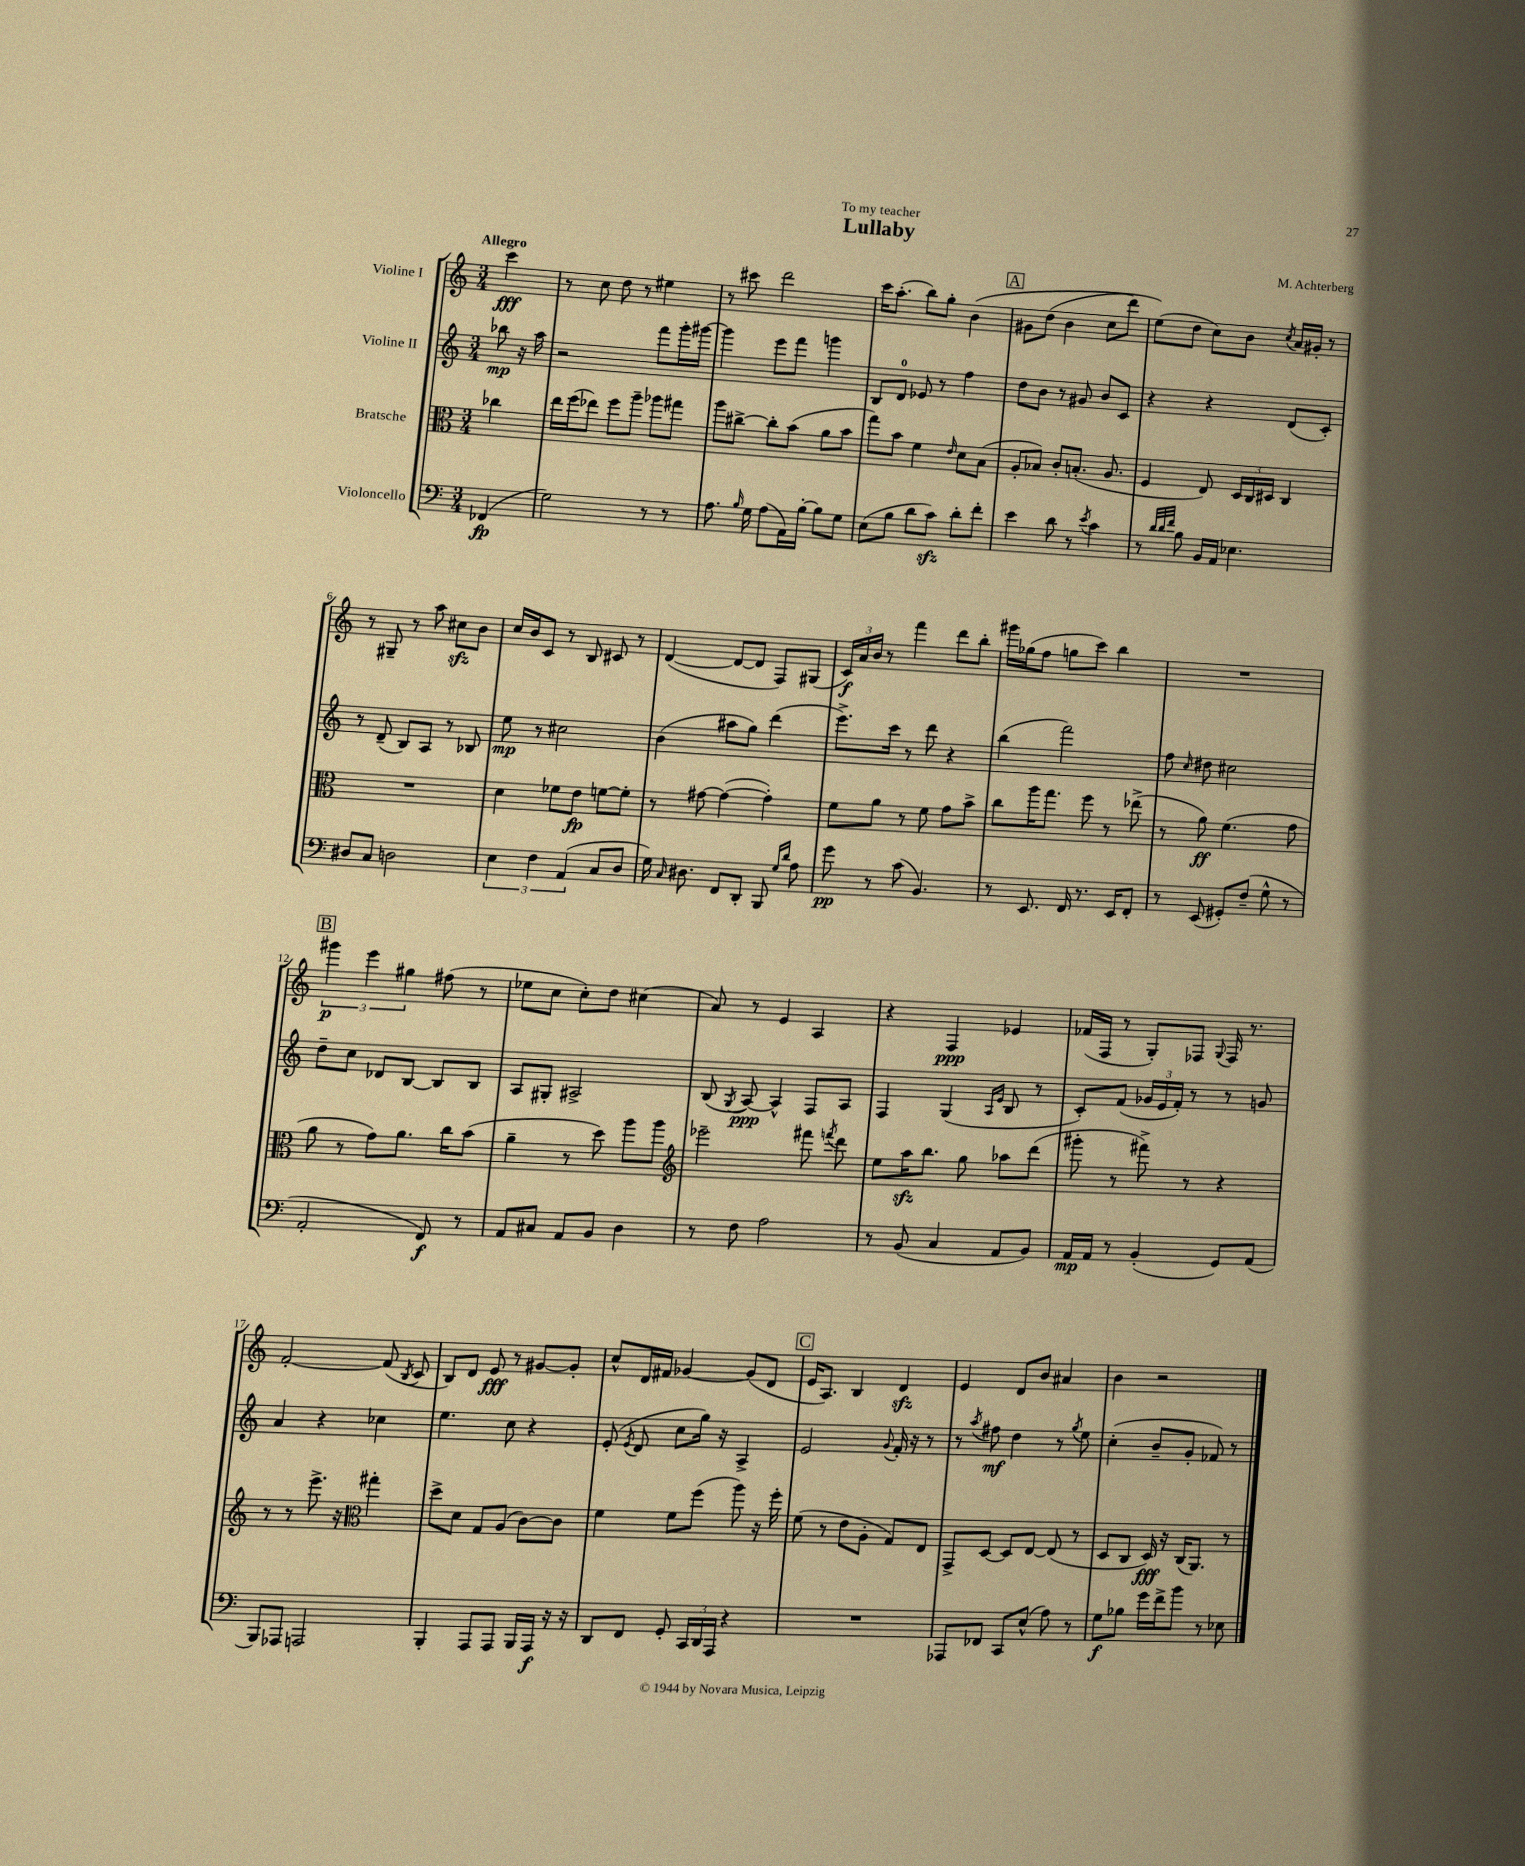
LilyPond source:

\header { title = "Lullaby" composer = "M. Achterberg" dedication = "To my teacher" }
<<
\new StaffGroup <<
\new Staff = "s0" \with { instrumentName = "Violine I" } {
    \clef treble \key c \major \numericTimeSignature \time 3/4 \partial 4 \tempo "Allegro"
    \autoBeamOff c'''4\fff |
    r8 c''8 d''8 r8 eis''4 |
    r8 cis'''8 d'''2 |
    c'''16[ a''8.]-.( b''8[) g''8]-. b'4\( |
    \mark \markup { \box "A" } gis'8[ d''8]( b'4 c''8[ d'''8]) |
    e''8[(\) d''8] c''8[) b'8] \acciaccatura { c''8 } a'16[ gis'16]-. r8 |
    r8 gis8-- r8 a''8 cis''8[\sfz b'8] |
    c''16[ b'16 c'8] r8 b8 cis'8 r8 |
    d'4~( d'8[~ d'8] f8[) gis8]( |
    \tuplet 3/2 { c'16[\f) a'16 b'16] } r8 f'''4 d'''8[ b''8]-. |
    gis'''16[ ges''16( f''8] g''8[ c'''8]) b''4 |
    R2. |
    \mark \markup { \box "B" } \tuplet 3/2 { gis'''4\p e'''4 gis''4 } fis''8( r8 |
    ees''8[ c''8] c''8[-.) d''8] cis''4( |
    a'8) r8 e'4 a4 |
    r4 f4\ppp ees'4 |
    fes'16[( f16] r8 g8[-.) fes8] \appoggiatura { g8 } fes16 r8. |
    f'2~-. f'8( \acciaccatura { b8 } c'8 |
    b8[) d'8] e'8\fff r8 gis'8[~ gis'8]-. |
    c''8[-^ d'16 fis'16] ges'4~ ges'8[( d'8] |
    \mark \markup { \box "C" } e'16[ a8.]) b4 d'4\sfz |
    e'4 d'8[ b'8] ais'4 |
    b'4 r2 \bar "|." |
}
\new Staff = "s1" \with { instrumentName = "Violine II" } {
    \clef treble \key c \major \numericTimeSignature \time 3/4 \partial 4
    \autoBeamOff bes''8\mp r16 a''16 |
    r2 f'''8[ g'''16-. gis'''16]~ |
    gis'''4 e'''8[ f'''8] g'''4 |
    b8[ d'8]-0 ees'8 r8 f''4 |
    \mark \markup { \box "A" } d''8[ b'8] r8 gis'8 b'8[ c'8] |
    r4 r4 d'8[( c'8]-.) |
    r8 d'8--( b8[) a8] r8 bes8 |
    e''8\mp r8 cis''2 |
    b'4( ais''8[ g''8]) d'''4( |
    e'''8.[->) c'''16] r8 d'''8 r4 |
    b''4( f'''2) |
    f''8 \grace { c''16 } dis''8 cis''2 |
    \mark \markup { \box "B" } d''8[-- c''8] des'8[ b8]~ b8[ b8] |
    a8[ gis8]-. ais2-> |
    b8( \acciaccatura { g8 } a8~\ppp) a4-^ f8[ a8] |
    f4 g4( \grace { a16[ e'16] } b8 r8 |
    c'8[-.) f'8]( \tuplet 3/2 { ges'16[ e'16 f'16]-.) } r8 r8 g'8 |
    a'4 r4 ces''4 |
    e''4. c''8 r4 |
    e'8-.( \acciaccatura { e'8 } d'8 c''8[ g''16]) r16 a4-> |
    \mark \markup { \box "C" } e'2 \appoggiatura { g'8 } f'16-. r16 r8 |
    r8 \acciaccatura { a''8 } fis''8\mf d''4 r8 \acciaccatura { g''8 } e''8 |
    c''4-.( b'8[-- g'8]-. fes'8) r8 \bar "|." |
}
\new Staff = "s2" \with { instrumentName = "Bratsche" } {
    \clef alto \key c \major \numericTimeSignature \time 3/4 \partial 4
    \autoBeamOff ces''4 |
    e''16[ f''16( ees''8]) f''8[ a''8]-- aes''8[ gis''8] |
    a''8[ cis''8]~-> cis''8[-. b'8]( a'8[ b'8] |
    g''8[) b'8] f'4 \grace { e'16 } d'8[ b8]( |
    \mark \markup { \box "A" } a8[-. bes8]) c'8[-. b8.]-.( a8. |
    f4 e8) \tuplet 3/2 { d16[ c16 dis16] } c4 |
    R2. |
    d'4 fes'8[ e'8]\fp f'8[~ f'8]-. |
    r8 gis'8~ gis'4~( gis'4-.) |
    f'8[ a'8] r8 f'8 g'8[ b'8]-> |
    c''8[ a''16 g''8.] f''8 r8 ees''8->( |
    r8 a'8\ff) f'4.( g'8 |
    \mark \markup { \box "B" } a'8 r8 g'8[) a'8.] c''16[ b'8]( |
    a'4-- r8 d''8) a''8[ a''8] |
    \clef treble ees'''2-- fis'''8 \acciaccatura { f'''8 } d'''8 |
    e''8[ a''16\sfz b''8.] g''8 aes''8[ d'''8]( |
    gis'''8-. r8 fis'''8->) r8 r4 |
    r8 r8 e'''8.-> r16 \clef alto gis''4-. |
    d''8[-> d'8] g8[ a8]( c'8[~) c'8] |
    f'4 f'8[ f''8]( a''8) r16 f''16-. |
    \mark \markup { \box "C" } f'8( r8 e'8[ a8]-. g8[) e8] |
    g,8[-> d8]~ d8[ e8]~ e8( r8 |
    d8[ c8] d16\fff) r16 c16[( a,8.]) r8 \bar "|." |
}
\new Staff = "s3" \with { instrumentName = "Violoncello" } {
    \clef bass \key c \major \numericTimeSignature \time 3/4 \partial 4
    \autoBeamOff fes,4\fp( |
    g2) r8 r8 |
    a8. \grace { b16 } g16 a8[( a,16) b16]~-. b8[ g8] |
    e8[( b8] d'8[ c'8]\sfz) d'8[-. f'8]-. |
    \mark \markup { \box "A" } e'4 d'8 r8 \acciaccatura { e'8 } c'4 |
    r8 \grace { d'32[ d'32 f'32] } b8 b,16[ a,16] ees4. |
    dis8[ c8] d2 |
    \tuplet 3/2 { e4 f4 a,4( } c8[ d8] |
    g16) \grace { c16 } dis8. f,8[ d,8]-. b,,8 \grace { g16[ d'16] } a8 |
    g'8\pp r8 c'8( b,4.) |
    r8 e,8. f,16 r8. e,16[ f,8]-. |
    r8 e,8( gis,8[-.) f8]--( g8-^ r8 |
    \mark \markup { \box "B" } a,2-. f,8\f) r8 |
    a,8[ cis8] a,8[ b,8] d4 |
    r8 f8 a2 |
    r8 b,8( c4 a,8[ b,8]) |
    a,16[\mp a,16] r8 b,4-.( g,8[) a,8]( |
    b,,8[) aes,,8] a,,2 |
    b,,4-. a,,8[ a,,8] b,,16[ a,,16]\f r16 r16 |
    d,8[ f,8] g,8-. \tuplet 3/2 { c,16[ d,16 a,,16] } r4 |
    \mark \markup { \box "C" } R2. |
    aes,,8[ fes,8] c,8[ e8]-^( a8) r8 |
    g8[\f bes8] g'16[ f'16-> b'8] r8 ees8 \bar "|." |
}
>>
>>
